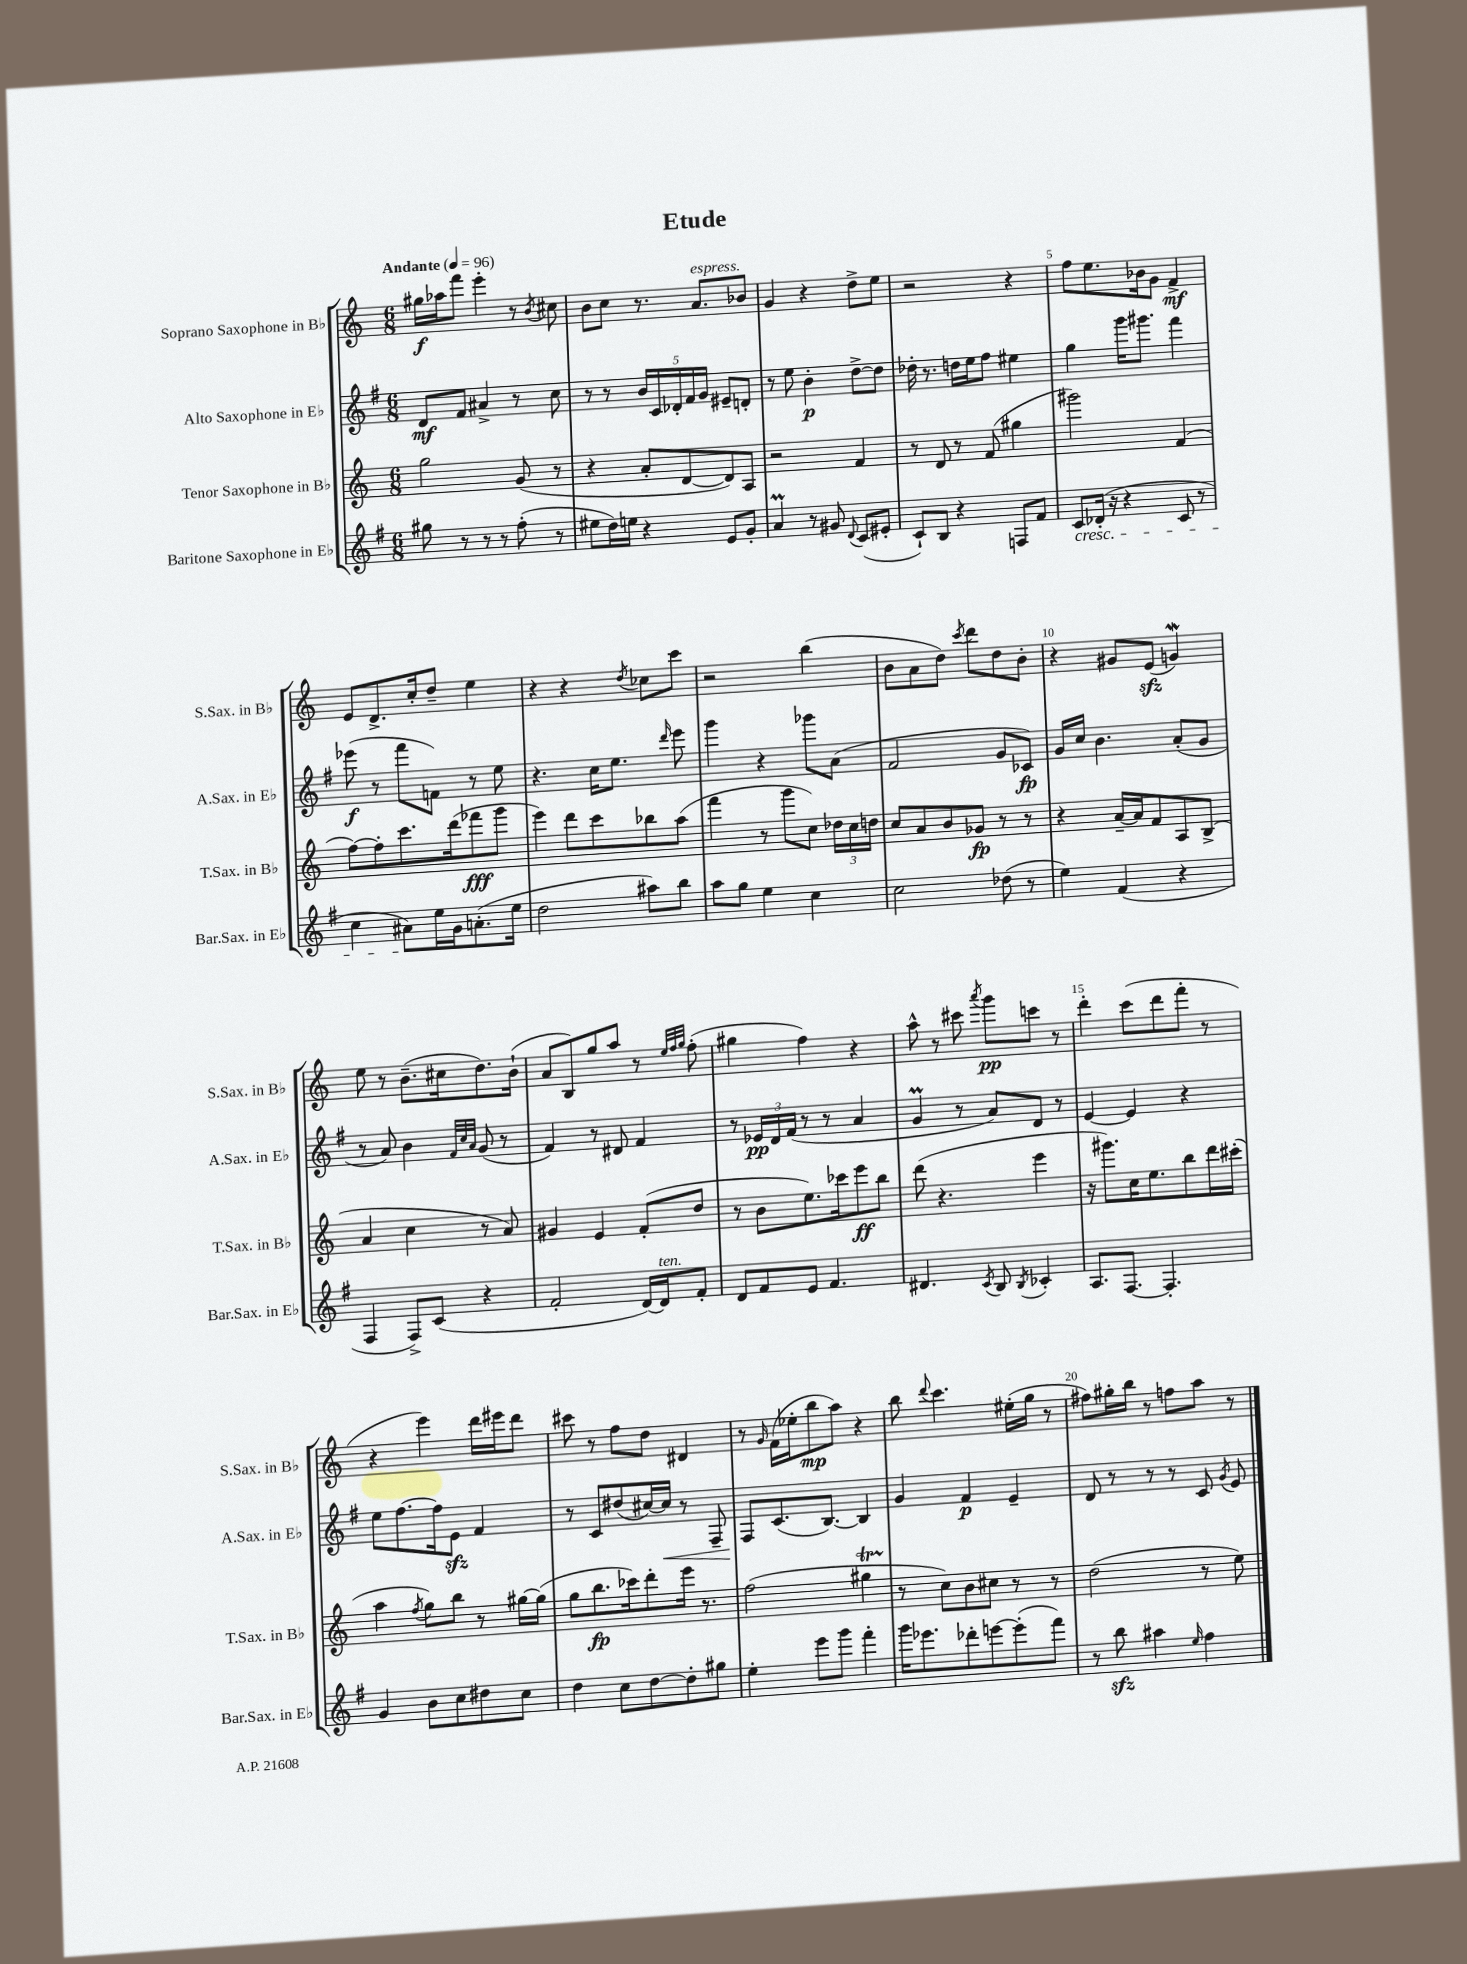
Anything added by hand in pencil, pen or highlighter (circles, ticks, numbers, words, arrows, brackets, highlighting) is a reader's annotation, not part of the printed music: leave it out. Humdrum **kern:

**kern	**kern	**kern	**kern
*staff4	*staff3	*staff2	*staff1
*clefG2	*clefG2	*clefG2	*clefG2
*k[f#]	*k[]	*k[f#]	*k[]
*M6/8	*M6/8	*M6/8	*M6/8
*MM96	*MM96	*MM96	*MM96
8gg#	2gg	8d	16gg#
.	.	.	16aa-
8r	.	8f#	8fff
8r	.	4a#^	4eee'
8r	.	.	.
(8ff#'	(8g	8r	8r
.	.	.	8qb
8r	8r	8cc	8cc#
=	=	=	=
8ee#	4r	8r	8b
16dd)	.	8r	8cc
16ee	.	.	.
4r	8a'	20b	8.r
.	.	20c	.
.	.	20d-'	.
.	[8d	.	.
.	.	20f#	.
.	.	.	8.a
.	.	20g	.
8e	8d])	8e#~	.
8g'	8A	8d'	8b-
=	=	=	=
4a	2r	8r	4g
.	.	8ee	.
8r	.	4b'	4r
8g#	.	.	.
8qqd	.	.	.
(8c	4f	[8dd^	8dd^
8e#'	.	8dd]	8ee
=	=	=	=
8c`)	8r	16dd-'	2r
.	.	8.r	.
8B	8d	.	.
4r	8r	16dd	.
.	.	16ee	.
.	(8f	8ff#	.
8F	4gg#	4ee#	4r
8f#	.	.	.
=	=	=	=
8c	2ggg#)	4gg	8ff
(16d-'	.	.	8.ee
16r	.	.	.
4r	.	16ggg	.
.	.	8.ggg#	16b-
.	.	.	8g
8c	(4f	4fff#	4f^
8r	.	.	.
=	=	=	=
4cc	[8ff)	(8eee-	8e
.	8ff']	8r	8.d^
8a#)	8.ccc	8fff#	.
.	.	.	16cc'
16ee	.	8f)	8dd~
16g	(16ddd	.	.
(8.a'	8fff-	8r	4ee
.	8ggg	8ee	.
16ee	.	.	.
=	=	=	=
2dd	4eee)	4.r	4r
.	8ddd	.	4r
.	8ccc	16cc	.
.	.	8.ee	.
.	.	.	8qdd
8aa#)	8bb-	.	8cc-
.	.	16qqddd	.
8bb	(8aa	8eee	8ccc
=	=	=	=
8aa	4fff	4ggg	2r
8gg	.	.	.
4ee	8r	4r	.
.	8ggg	.	.
4cc	8cc)	8ggg-	(4bb
.	24dd-	(8a	.
.	24cc	.	.
.	24dd	.	.
=	=	=	=
2cc	8cc	2f#	8b
.	8a	.	8a
.	8b	.	8dd)
.	.	.	8qccc
.	8g-	.	8ddd
(8dd-	8r	8g	8dd
8r	8r	8c-)	8b'
=	=	=	=
4ee)	4r	16g	4r
.	.	16cc	.
.	.	4.b	.
(4f#	[16a~	.	8g#
.	16a]	.	.
.	8f	.	(8e
4r	8A	(8a'	4g)
.	(8B^	8g	.
=	=	=	=
4F#	4a	8r	8ee
.	.	8a)	8r
8F#^)	4cc	4b	(8.b~
(8c	.	.	.
.	.	.	16cc#
.	.	32qqf#	.
.	.	32qqcc	.
.	.	32qqa	.
4r	8r	(8g	8.dd)
.	8a)	8r	.
.	.	.	(16b`
=	=	=	=
2f#'	4g#	4f#)	8a
.	.	.	8B)
.	4e	8r	8gg
.	.	8d#	8aa
[16d)	(8f'	4f#	8r
16d]	.	.	.
.	.	.	32qqee
.	.	.	32qqff
.	.	.	32qqgg
8f#'	8dd	.	(8ff'
=	=	=	=
8d	8r	8r	4gg#
8f#	8b	24e-	.
.	.	24d	.
.	.	(24f#	.
8e	8.ee)	8r	4ff)
4.f#	.	8r	.
.	16ccc-	.	.
.	8eee	4a	4r
.	8bb	.	.
=	=	=	=
4.d#	(8ddd	4g	8aa^^
.	4.r	.	8r
.	.	8r	8ccc#
8qc	.	.	8qaaa
8B	.	8a)	8ggg
8qB	.	.	.
4c-'	4eee	8d	8ccc
.	.	8r	8r
=	=	=	=
8.A	16r	[4e	4ddd'
.	8.ggg#)	.	.
[8.F#	.	.	.
.	16cc	4e]	(8ccc
.	8.ee	.	.
4.F#']	.	.	8ddd
.	8bb	4r	8fff'
.	16ddd	.	8r
.	(16ccc#'	.	.
=	=	=	=
4g	4aa	8ee	4r
.	.	[8.ff#	.
.	8qff	.	.
8b	8gg)	.	4eee)
.	.	16ff#]	.
8cc	8bb	8e	.
8dd#	8r	4f#	16ddd
.	.	.	16eee#
8cc	[16gg#	.	8ddd
.	(16gg#]	.	.
=	=	=	=
4dd	8gg	8r	8ccc#
.	8.bb	8c	8r
8cc	.	(8dd#	8ff
.	16ccc-)	.	.
[8dd	8ddd'	[16cc#)	8dd
.	.	16cc#]	.
8dd']	16eee	8r	4d#
.	8.r	.	.
8gg#	.	8F#~	.
=	=	=	=
4ee'	(2ff	8F#	8r
.	.	.	16qqg
.	.	(8.c	(16f
.	.	.	16ee-'
8eee	.	.	8bb
.	.	[8.B)	.
8ggg	.	.	8aa)
4fff#'	4gg#	4B]	4r
=	=	=	=
16ggg	8r	4g	8bb
8.eee-	.	.	.
.	.	.	8qqddd
.	8cc)	.	4.ccc
8ddd-'	8b	4f#	.
[8eee	8cc#	.	.
(8eee']	8r	4e~	(16ee#'
.	.	.	16gg
8fff#)	8r	.	8r
=	=	=	=
8r	(2dd	8d	8ff#)
8bb	.	8r	16gg#'
.	.	.	16bb
4aa#	.	8r	8r
.	.	8r	8ff
16qqee	.	.	.
4ff#	8r	8c	8aa
.	.	8qg	.
.	8ee)	8e	8r
==	==	==	==
*-	*-	*-	*-
